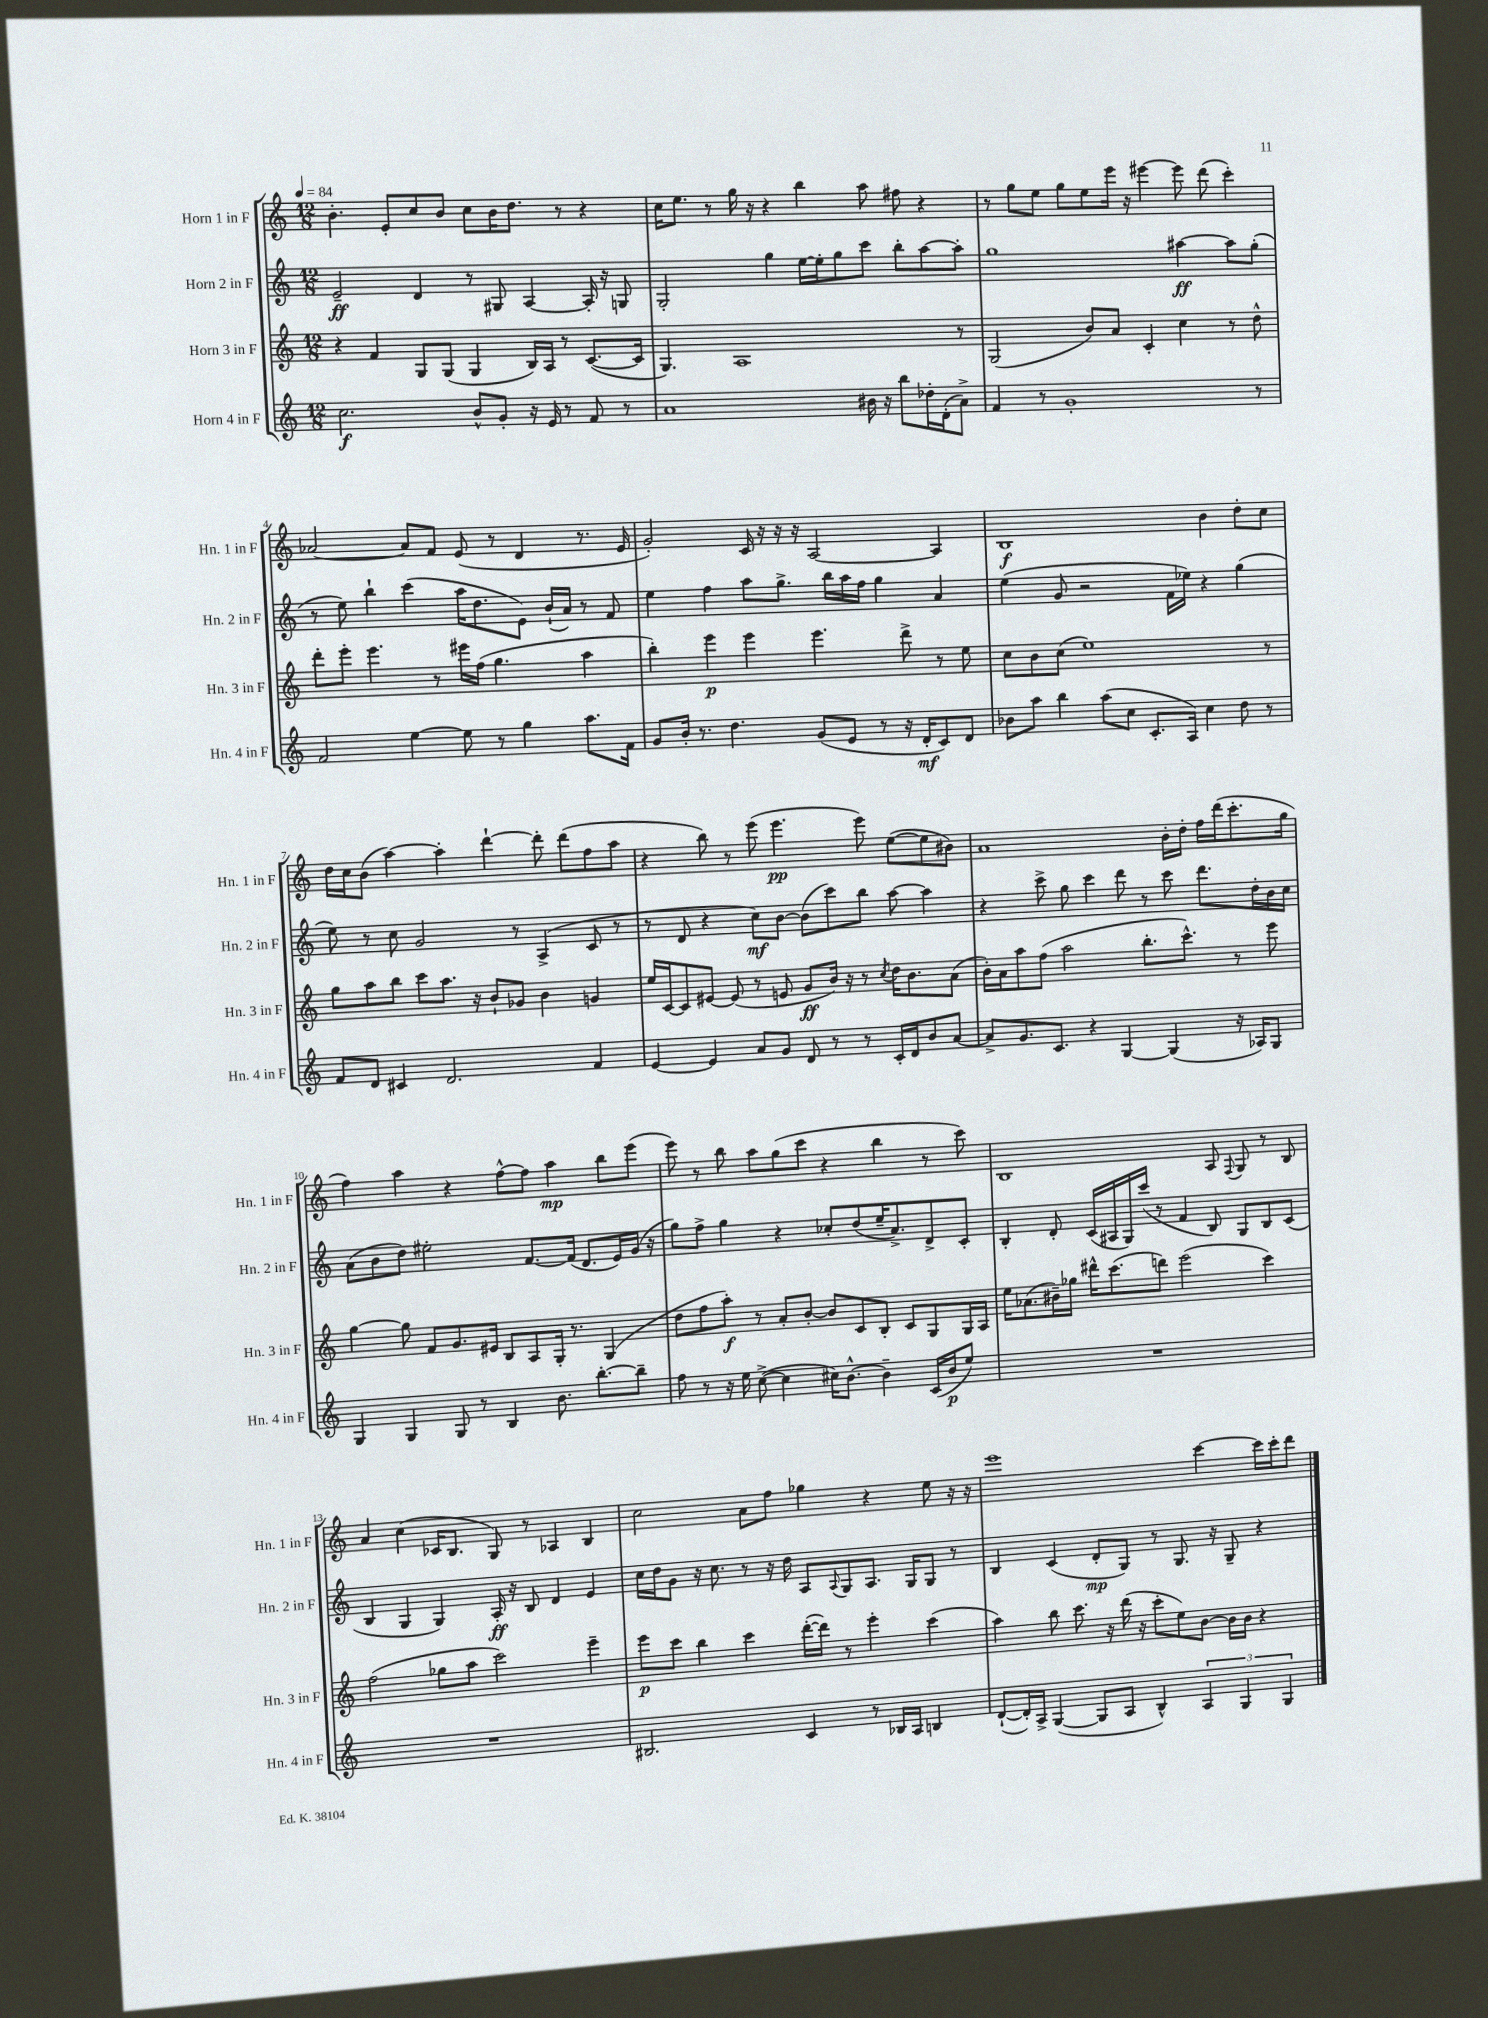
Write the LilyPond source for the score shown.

<<
\new StaffGroup <<
\new Staff = "s0" \with { instrumentName = "Horn 1 in F" shortInstrumentName = "Hn. 1 in F" } {
    \clef treble \key c \major \numericTimeSignature \time 12/8 \tempo 4 = 84
    b'4.-. e'8-. c''8 b'8 c''8 b'16 d''8. r8 r4 |
    c''16 e''8. r8 g''16 r16 r4 b''4 a''8 fis''8 r4 |
    r8 g''8 e''8 g''8 e''8 e'''16 r16 eis'''4~ eis'''8 d'''8( c'''4-.) |
    aes'2~ aes'8 f'8 e'8( r8 d'4 r8. e'16 |
    g'2-.) c'16 r16 r16 r16 a2~ a4 |
    b1\f b'4 d''8-. c''8 |
    d''16 c''16 b'8( a''4~) a''4-. d'''4~-! d'''8-. d'''8( f''8 a''8 |
    r4 b''8) r8 e'''8( e'''4.\pp e'''8) e''8~( e''8 bis'8) |
    a'1 b'16-. d''16-. f''16 d'''16( c'''8.-. g''16 |
    f''4) a''4 r4 f''8~-^ f''8 a''4\mp b''8 e'''8( |
    e'''8) r8 b''8 a''8 g''8( c'''8 r4 b''4 r8 c'''8) |
    b1 a8 \appoggiatura { f8 } g8 r8 b8 |
    a'4 c''4( ces'16 b8. g8) r8 aes4 b4 |
    c''2 a'8 f''8 ges''4 r4 e''8 r16 r16 |
    e'''1 c'''4~ c'''16 c'''16-. d'''8 \bar "|." |
}
\new Staff = "s1" \with { instrumentName = "Horn 2 in F" shortInstrumentName = "Hn. 2 in F" } {
    \clef treble \key c \major \numericTimeSignature \time 12/8
    e'2--\ff d'4 r8 gis8 a4~ a16-. r16 g8 |
    g2-. g''4 e''16~ e''16-. g''8 c'''8 b''8-. a''8~ a''8-. |
    g''1 ais''4~\ff ais''8 g''8-.( |
    r8 e''8) b''4-! c'''4( a''16 d''8. e'8) b'16-!( a'16) r8 f'8 |
    e''4 f''4 a''8 g''8.-> b''16 a''16 f''16 g''4 a'4 |
    e''4( g'8 r2 f'16 ees''16) r4 g''4( |
    e''8) r8 c''8 g'2 r8 a4->( c'8 r8 |
    r8 d'8 r4 c''8\mf) b'8~ b'8( c'''8) b''8 a''8~ a''4 |
    r4 c'''8-> g''8 c'''4 d'''8 r8 c'''8 d'''8. d''16-. b'16 c''16 |
    a'8( b'8 d''8) eis''2-. f'8.~ f'16( d'8. e'16) g'16( r16 |
    g''8) f''8-> g''4 r4 ces''8-. d''8( e''16-- a'8.->) d'8-> c'8-. |
    b4-. d'8-. c'16( ais16 g16) c'''16( r8 f'4 b8) g8 b8 c'8( |
    b4 g4 g4) a16-.\ff r16 b8 d'4 e'4 |
    c''16 d''16 g'8 r16 c''8. r8 r16 d''16 a8 \appoggiatura { a8 } g8 a8. g16 g8 r8 |
    b4 c'4( d'8-.\mp g8) r8 g8. r16 g8-- r4 \bar "|." |
}
\new Staff = "s2" \with { instrumentName = "Horn 3 in F" shortInstrumentName = "Hn. 3 in F" } {
    \clef treble \key c \major \numericTimeSignature \time 12/8
    r4 f'4 g8 g8( g4 b16) a16 r8 c'8.~( c'16 |
    g4.) a1 r8 |
    g2( b'8) a'8 c'4-. c''4 r8 d''8-^ |
    d'''8-. e'''8-. e'''4. r8 eis'''16 f''16( g''4. a''4 |
    b''4-.) e'''4\p e'''4 e'''4. d'''8-> r8 e''8 |
    c''8 b'8 c''8( e''1) r8 |
    g''8 a''8 b''8 c'''8 a''8. r16 b'8-! ges'8 b'4 g'4 |
    e''16 c'16~ c'8 eis'8~ eis'8( r8 e'8 g'8\ff b'16) r16 r8 \acciaccatura { c''8 } d''16 b'8. a'8( |
    b'16-.) a'16 a''8 f''8( a''2 b''8.-. c'''8.-^) r8 e'''8 |
    g''4~ g''8 f'8 g'8. eis'16 b8 a8 g16-. r8. g4( |
    d''8 f''8 a''8-.\f) r8 a'8-. b'8~-. b'8 c'8 b8-. c'8 g8 g16 a16 |
    e''16 aes'8.( bis'16--) ges''16 dis'''16-^ c'''8.( d'''8) e'''2( c'''4) |
    f''2( ges''8 a''8 c'''2) e'''4-- |
    e'''8\p c'''8 b''4 c'''4 d'''16~-.( d'''16) r8 e'''4-. c'''4( |
    a''4) b''8 c'''8. r16 d'''16( r16 c'''8-. e''8) b'8~ b'16 b'16 r4 \bar "|." |
}
\new Staff = "s3" \with { instrumentName = "Horn 4 in F" shortInstrumentName = "Hn. 4 in F" } {
    \clef treble \key c \major \numericTimeSignature \time 12/8
    c''2.\f b'8-^ g'8-. r16 e'16 r8 f'8 r8 |
    a'1 bis'16 r16 b''8 des''16-. d'16-.( a'8->) |
    f'4 r8 g'1-. r8 |
    f'2 e''4~ e''8 r8 g''4 a''8. f'16 |
    g'8 b'16-. r8. d''4. g'8( e'8 r8 r16 d'16-.\mf c'8) d'8 |
    bes'8 a''8 b''4 a''8( c''8 c'8.-. a16) c''4 d''8 r8 |
    f'8 d'8 cis'4 d'2. f'4 |
    e'4~ e'4 a'8 g'8 d'8 r8 r8 c'16-. d'16 b'8 a'8~ |
    a'8-> g'8. c'8. r4 g4~ g4( r16 aes16) g8 |
    g4 g4 g8 r8 b4 b'8. b''8.~-. b''8-- |
    f''8 r8 r16 e''16 c''8~->( c''4 cis''16) b'8.~-^ b'4-- c'16( b'16\p e''8) |
    R1. |
    R1. |
    bis2. c'4 r8 bes16 a16 b4 |
    d'8~-!( d'16-.) a16-> g4~( g8 a8 b4-^) \tuplet 3/2 { a4 g4 g4 } \bar "|." |
}
>>
>>
